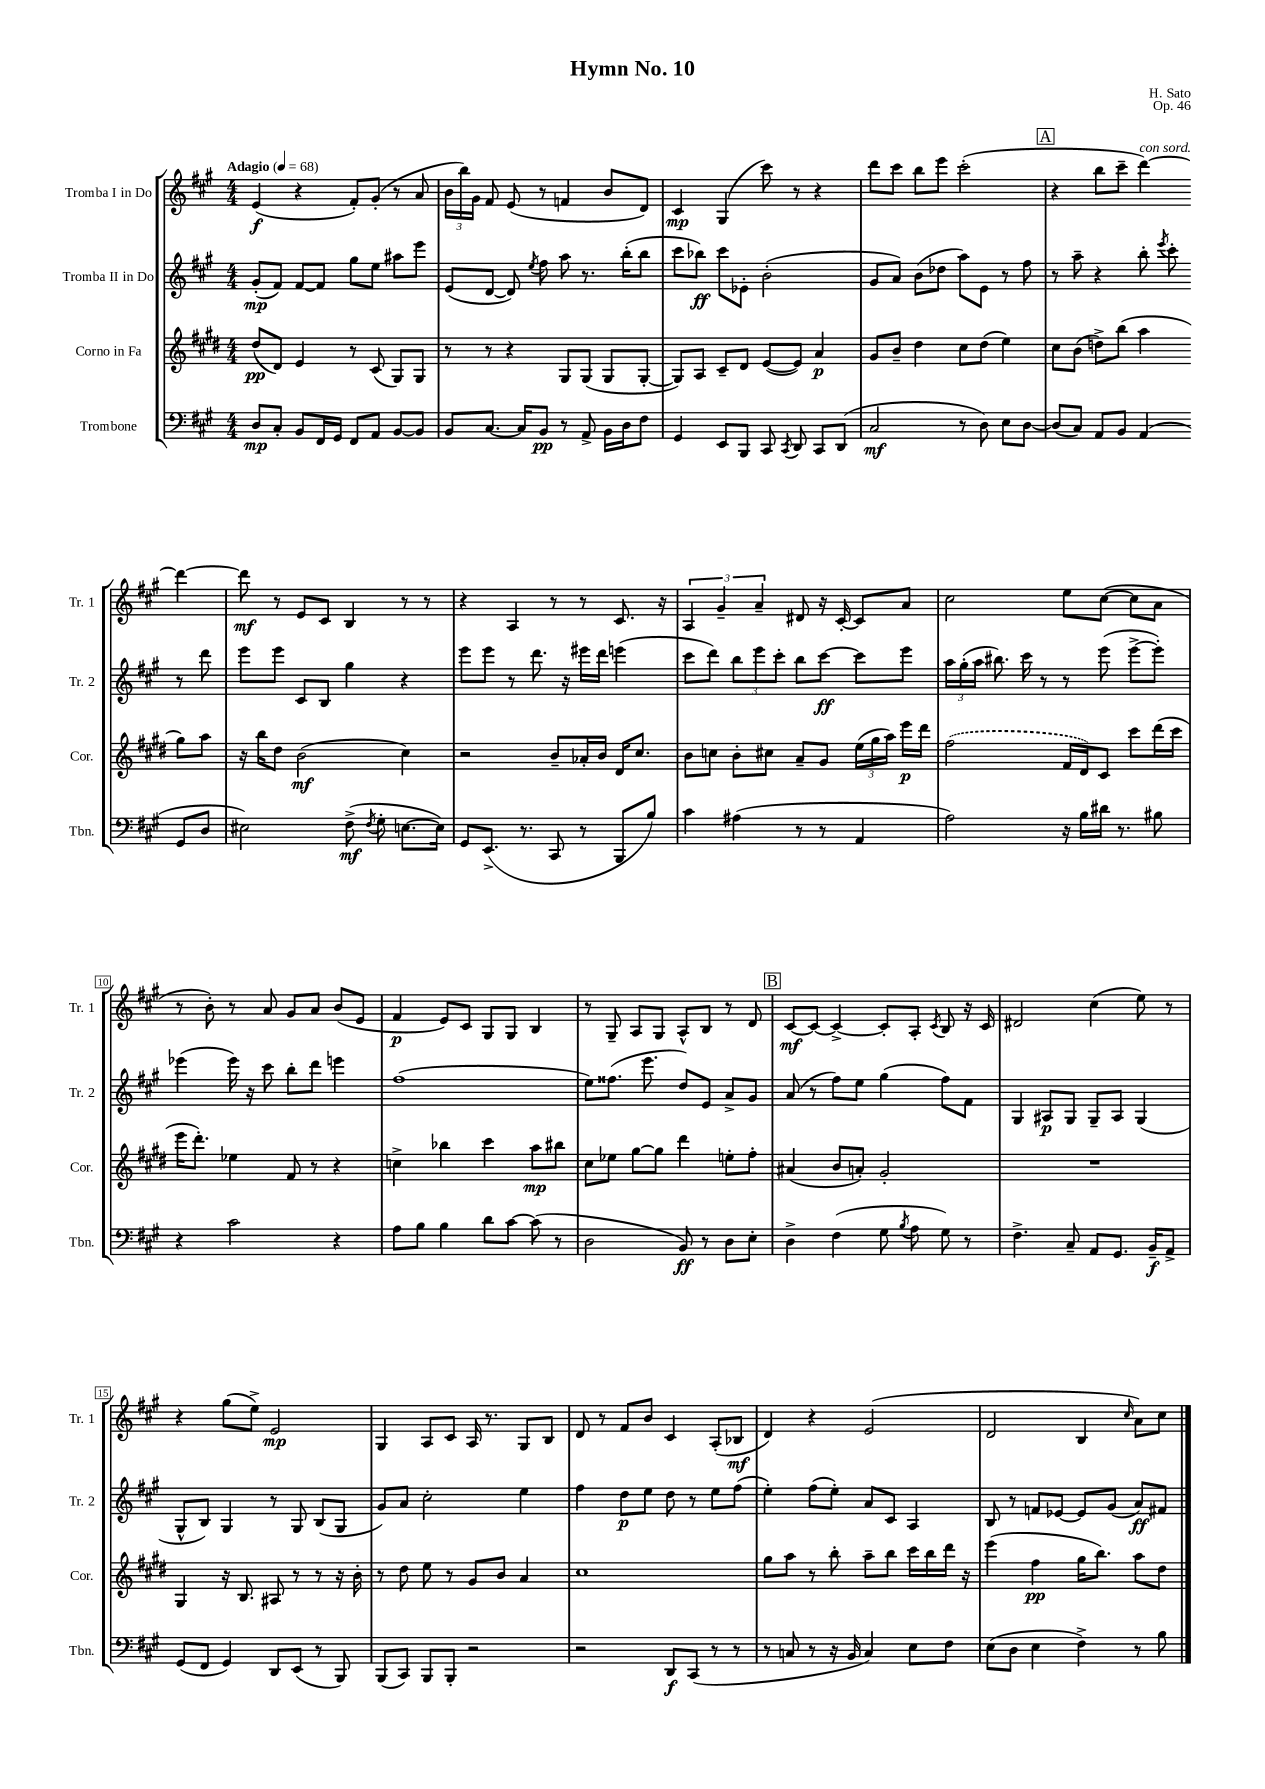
\header { title = "Hymn No. 10" composer = "H. Sato" opus = "Op. 46" }
<<
\new StaffGroup <<
\new Staff = "s0" \with { instrumentName = "Tromba I in Do" shortInstrumentName = "Tr. 1" } {
    \clef treble \key a \major \numericTimeSignature \time 4/4 \tempo "Adagio" 4 = 68
    \autoBeamOff e'4\f( r4 fis'8[-.) gis'8]-.( r8 a'8 |
    \tuplet 3/2 { b'16[ b''16) gis'16] } fis'8 e'8( r8 f'4 b'8[ d'8]) |
    cis'4\mp gis4( cis'''8) r8 r4 |
    d'''8[ cis'''8] b''8[ e'''8] cis'''2-.( |
    \mark \markup { \box "A" } r4 b''8[ cis'''8]-- d'''4~^\markup { \italic "con sord." }) d'''4~ |
    d'''8\mf r8 e'8[ cis'8] b4 r8 r8 |
    r4 a4 r8 r8 cis'8. r16 |
    \tuplet 3/2 { a4 gis'4-- a'4-- } dis'8 r16 cis'16~-. cis'8[ a'8] |
    cis''2 e''8[ cis''8]~( cis''8[ a'8] |
    r8 b'8-.) r8 a'8 gis'8[ a'8] b'8[( e'8] |
    fis'4\p e'8[) cis'8] gis8[ gis8] b4 |
    r8 gis8-- a8[ gis8] a8[-^ b8] r8 d'8 |
    \mark \markup { \box "B" } cis'8[~\mf cis'8]~ cis'4~-> cis'8[-. a8]-. \acciaccatura { cis'8 } b8 r16 cis'16 |
    dis'2 cis''4( e''8) r8 |
    r4 gis''8[( e''8]->) e'2\mp |
    gis4 a8[ cis'8] a16 r8. gis8[ b8] |
    d'8 r8 fis'8[ b'8] cis'4 a8[-.( bes8]\mf |
    d'4) r4 e'2( |
    d'2 b4 \grace { cis''16 } a'8[) cis''8] \bar "|." |
}
\new Staff = "s1" \with { instrumentName = "Tromba II in Do" shortInstrumentName = "Tr. 2" } {
    \clef treble \key a \major \numericTimeSignature \time 4/4
    \autoBeamOff gis'8[-.\mp( fis'8]) fis'8[~ fis'8] gis''8[ e''8] ais''8[ e'''8] |
    e'8[( d'8]~ d'8) \acciaccatura { e''8 } fis''8 a''8 r8. b''16[-.( b''8] |
    cis'''8[ bes''8]\ff) cis'''8[ ees'8]-. b'2-.( |
    gis'8[ a'8]) b'8[( des''8] a''8[) e'8] r8 fis''8 |
    \mark \markup { \box "A" } r8 a''8-- r4 b''8-. \acciaccatura { e'''8 } cis'''8-. r8 d'''8 |
    e'''8[ e'''8] cis'8[ b8] gis''4 r4 |
    e'''8[ e'''8] r8 d'''8. r16 eis'''16[ d'''16] e'''4( |
    cis'''8[ d'''8]) \tuplet 3/2 { b''8[ e'''8 cis'''8]-. } b''8[ cis'''8]~\ff cis'''8[ e'''8] |
    \tuplet 3/2 { a''16[ gis''16-.( a''16] } bis''8.) cis'''16 r8 r8 e'''8( e'''8[~-> e'''8]-.) |
    ees'''4( ees'''16) r16 cis'''8 b''8[-. d'''8] e'''4 |
    fis''1( |
    e''8[) fisis''8.]( e'''8. d''8[) e'8] a'8[-> gis'8] |
    \mark \markup { \box "B" } a'8( r8 fis''8[) e''8] gis''4( fis''8[) fis'8] |
    gis4 ais8[\p gis8] gis8[-- ais8] gis4( |
    gis8[-^ b8]) gis4 r8 gis8 b8[( gis8] |
    gis'8[) a'8] cis''2-. e''4 |
    fis''4 d''8[\p e''8] d''8 r8 e''8[ fis''8]( |
    e''4-.) fis''8[( e''8]-.) a'8[ cis'8] a4 |
    b8 r8 f'8[ ees'8]~ ees'8[ gis'8]( a'8[\ff) fis'8] \bar "|." |
}
\new Staff = "s2" \with { instrumentName = "Corno in Fa" shortInstrumentName = "Cor." } {
    \clef treble \key e \major \numericTimeSignature \time 4/4
    \autoBeamOff dis''8[\pp( dis'8]) e'4 r8 cis'8( gis8[) gis8] |
    r8 r8 r4 gis8[ gis8]( gis8[ gis8]~-. |
    gis8[) a8] cis'8[-- dis'8] e'8[~( e'8]) a'4\p |
    gis'8[ b'8]-- dis''4 cis''8[ dis''8]( e''4) |
    \mark \markup { \box "A" } cis''8[ b'8]( d''8[->) b''8]( a''4 gis''8[) a''8] |
    r16 b''16[ dis''8] b'2\mf( cis''4) |
    r2 b'8[-- aes'16-. b'16] dis'16[ cis''8.] |
    b'8[ c''8] b'8[-. cis''8] a'8[-- gis'8] \tuplet 3/2 { e''16[( gis''16 a''16]) } e'''16[\p dis'''16] |
    \once \slurDashed fis''2( fis'16[ dis'16) cis'8] cis'''8[ dis'''16( cis'''16] |
    e'''16[ dis'''8.]-.) ees''4 fis'8 r8 r4 |
    c''4-> bes''4 cis'''4 a''8[\mp bis''8] |
    cis''8[ ees''8] gis''8[~ gis''8] dis'''4 e''8[-. fis''8]-. |
    \mark \markup { \box "B" } ais'4( b'8[ a'8]-.) gis'2-. |
    R1 |
    gis4 r16 b8. ais8 r8 r8 r16 b'16-. |
    r8 dis''8 e''8 r8 gis'8[ b'8] a'4 |
    cis''1 |
    gis''8[ a''8] r8 b''8-. a''8[-- b''8] cis'''16[ b''16 dis'''16] r16 |
    e'''4( fis''4\pp gis''16[ b''8.]) a''8[ dis''8] \bar "|." |
}
\new Staff = "s3" \with { instrumentName = "Trombone" shortInstrumentName = "Tbn." } {
    \clef bass \key a \major \numericTimeSignature \time 4/4
    \autoBeamOff d8[\mp cis8]-. b,8[ fis,16 gis,16] fis,8[ a,8] b,8[~ b,8] |
    b,8[ cis8.]~ cis16[ b,8]\pp r8 a,8-> b,16[ d16 fis8] |
    gis,4 e,8[ b,,8] cis,8 \acciaccatura { cis,8 } d,8 cis,8[ d,8]( |
    cis2\mf r8 d8) e8[ d8]~ |
    \mark \markup { \box "A" } d8[( cis8]) a,8[ b,8] a,4( gis,8[ d8] |
    eis2) fis8->\mf( \acciaccatura { fis8 } gis8-. e8.[~ e16]) |
    gis,8[ e,8.]->( r8. cis,8 r8 b,,8[ b8]) |
    cis'4 ais4( r8 r8 a,4 |
    a2) r16 b16[ dis'16] r8. bis8 |
    r4 cis'2 r4 |
    a8[ b8] b4 d'8[ cis'8]~ cis'8( r8 |
    d2 b,8\ff) r8 d8[ e8]-. |
    \mark \markup { \box "B" } d4-> fis4( gis8 \acciaccatura { b8 } a8 gis8) r8 |
    fis4.-> cis8-- a,8[ gis,8.] b,16[--\f a,8]-> |
    gis,8[( fis,8] gis,4) d,8[ e,8]( r8 b,,8) |
    b,,8[( cis,8]) b,,8[ b,,8]-. r2 |
    r2 d,8[\f cis,8]( r8 r8 |
    r8 c8 r8 r16 b,16 c4) e8[ fis8] |
    e8[( d8] e4 fis4->) r8 b8 \bar "|." |
}
>>
>>
\layout { \context { \Score \override BarNumber.stencil = #(make-stencil-boxer 0.1 0.3 ly:text-interface::print) } }
